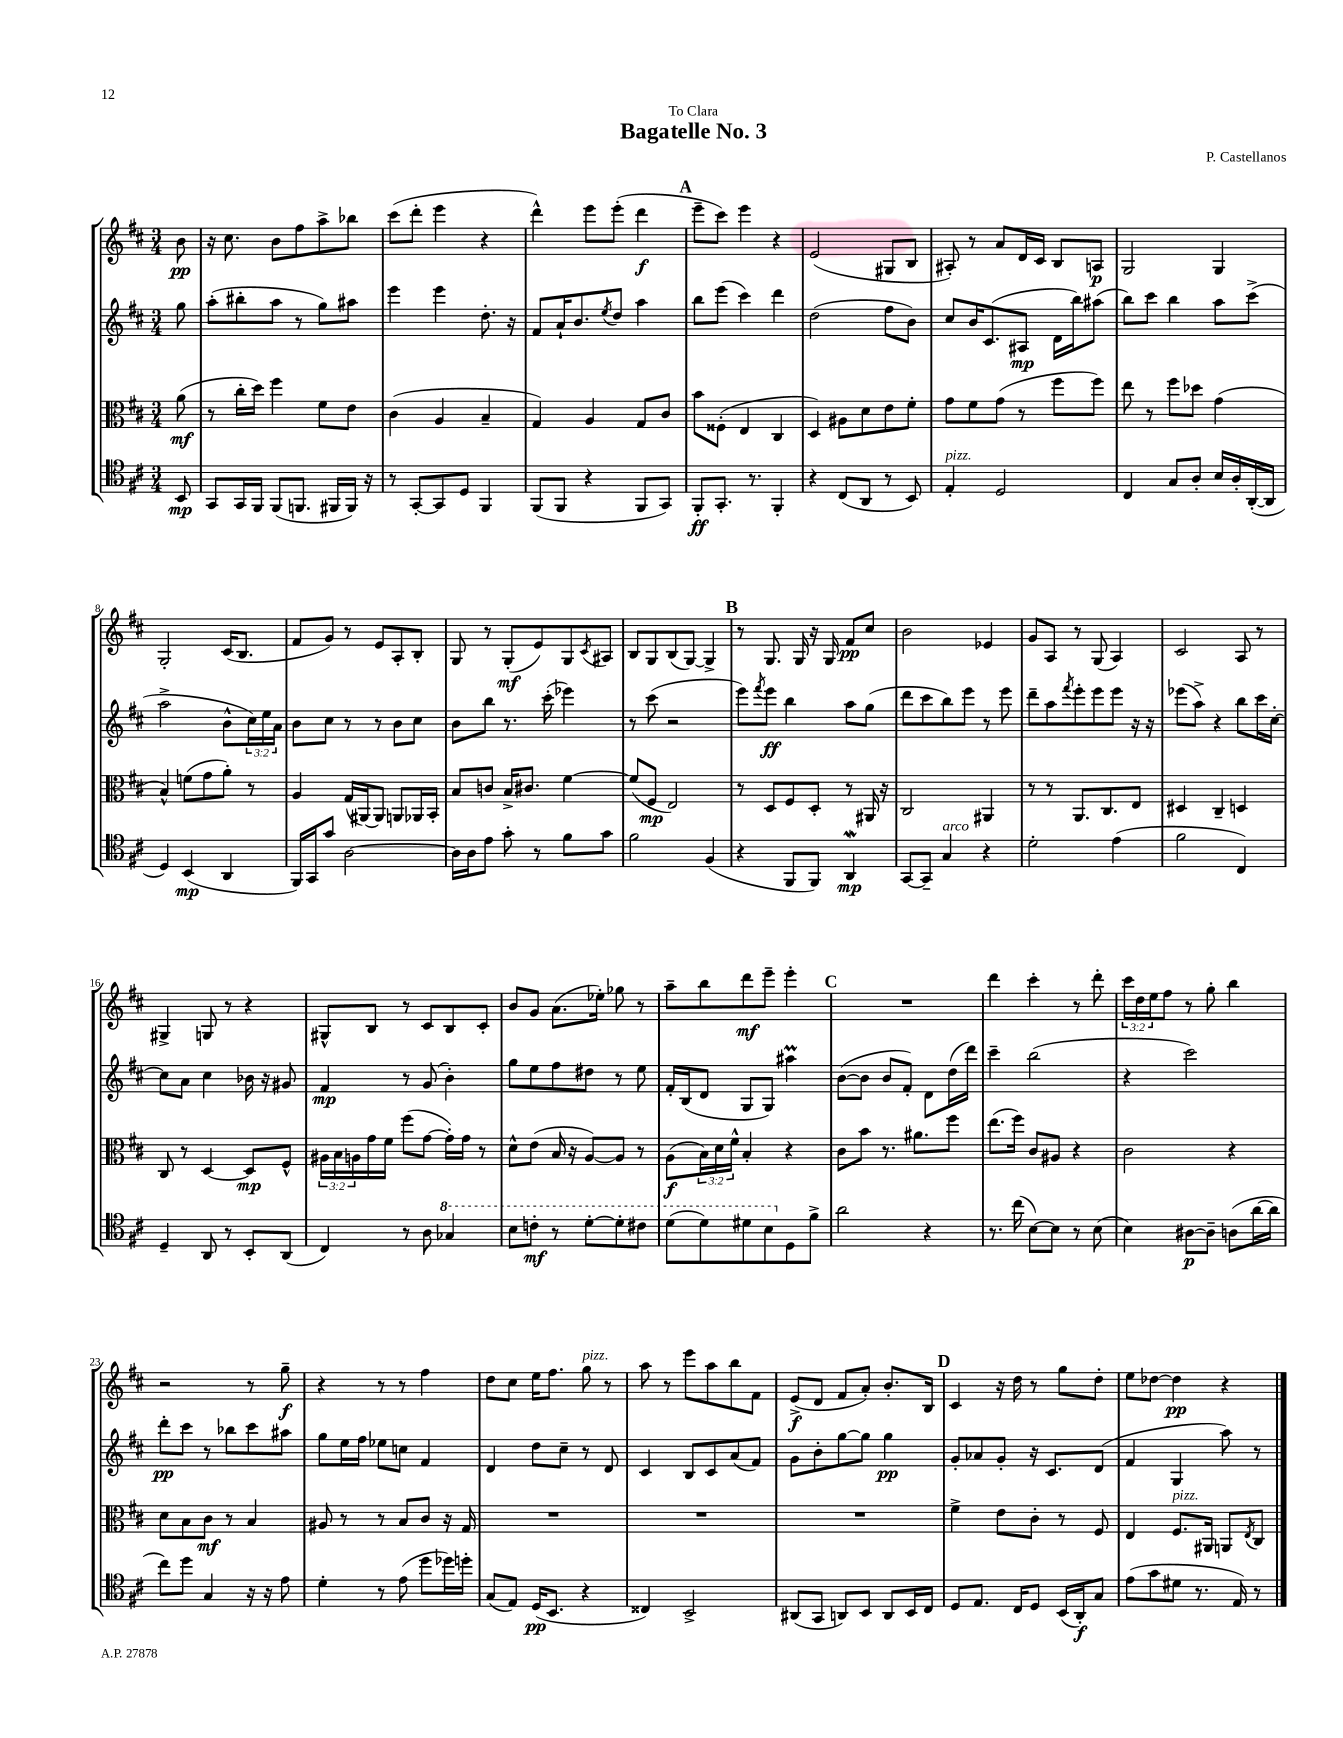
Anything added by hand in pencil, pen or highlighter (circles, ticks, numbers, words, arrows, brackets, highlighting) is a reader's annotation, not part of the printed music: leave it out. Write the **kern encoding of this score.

**kern	**kern	**kern	**kern
*staff4	*staff3	*staff2	*staff1
*clefC4	*clefC3	*clefG2	*clefG2
*k[f#c#]	*k[f#c#]	*k[f#c#]	*k[f#c#]
*M3/4	*M3/4	*M3/4	*M3/4
8BB/	(8a\	8gg\	8b\
=	=	=	=
8GG/L	8r	(8aa'\L	16r
.	.	.	8.cc#\
16GG/L	16cc#'\LL	8bb#'\	.
16FF#/JJ	16dd\JJ)	.	.
(8FF#/L	4ff#\	8aa\J	8b\L
8.FF/J	.	8r	8ff#\
.	8f#\L	8gg\L)	8aa^\
16FF#/LL	.	.	.
16FF#/JJ)	8e\J	8aa#\J	8bb-\J
16r	.	.	.
=	=	=	=
8r	(4c#\	4eee\	(8ccc#\L
[8GG'/L	.	.	8ddd'\J
8GG/]	4A/	4eee\	4eee\
8D/J	.	.	.
4FF#/	4B~/	8.dd'\	4r
.	.	16r	.
=	=	=	=
(8FF#/L	4G/)	8f#/L	4ddd^^\)
8FF#/J	.	16a`/K	.
.	.	8.b/	.
4r	4A/	.	8eee\L
.	.	8qee/	.
.	.	8dd/J	(8eee'\J
8FF#/L	8G/L	4aa\	4ddd\
8GG/J)	8c#/J	.	.
=	=	=	=
8FF#'/L	8b\L	8bb\L	8eee~\L
8.GG'/J	(8F##'\J	(8eee\J	8ccc#\J)
.	4E/	4ccc#\)	4eee\
8.r	.	.	.
4FF#'/	4C#/	4ddd\	4r
=	=	=	=
4r	4D/)	(2dd\	(2e/
(8C#/L	8A#\L	.	.
8AA/J	8d\	.	.
8r	8e\	8ff#\L	8G#/L
8BB/)	8f#'\J	8b\J)	8B/J
=	=	=	=
4E'/	8g\L	8cc#/L	8A#'/)
.	8f#\	16b/K	8r
.	.	(8.c#/	.
2D/	(8g\J	.	8a/L
.	8r	8A#/J	16d/L
.	.	.	16c#/JJ
.	8ff#\L	16d\LL	8B/L
.	.	16bb\J)	.
.	8ff#\J)	(8aa#\J	8A/J
=	=	=	=
4C#/	8ee\	8bb\L)	2G/
.	8r	8ccc#\J	.
8G/L	8ff#\L	4bb\	.
8A'/J	8dd-\J	.	.
16B/LL	(4g\	8aa\L	4G/
16A'/	.	.	.
([16AA'/	.	(8ccc#^\J	.
16AA/]JJ	.	.	.
=	=	=	=
4D/)	4B^^/)	2aa^\	2G'/
(4BB/	(8f\L	.	.
.	8g\	.	.
4AA/	8a'\J)	8b^^\L	(16c#/LK
.	.	.	8.B/J
.	8r	24cc#\L)	.
.	.	24ee\	.
.	.	24a\JJ	.
=	=	=	=
16FF#/LL)	4A/	8b\L	8f#/L
16GG/J	.	.	.
8g/J	.	8cc#\J	8g/J)
[2A\	(16G/LL	8r	8r
.	[16AA#/J)	.	.
.	8AA#/]J	8r	8e/L
.	8AA/L	8b\L	8A'/
.	16AA-/L	8cc#\J	8B'/J
.	16BB'/JJ	.	.
=	=	=	=
16A\]LL	8B/L	8b\L	8G/
16A\J	.	.	.
8e\J	8c/J	8bb\J	8r
8g'\	16B^/LK	8.r	(8G'/L
.	8.c#/J	.	.
8r	.	.	8e/)
.	.	(16ccc#'\	.
8f#\L	[4f#\	4eee-\)	8G/
.	.	.	8qc#/
8g\J	.	.	8A#/J
=	=	=	=
2f#\	(8f#/]L	8r	8B/L
.	8F#/J	(8ccc#\	8G/
.	2E/)	2r	(8B/
.	.	.	[8G/J)
(4F#/	.	.	4G^/]
=	=	=	=
4r	8r	8eee\L)	8r
.	.	8qfff#/	.
.	8D/L	8eee\J	8.G/
8FF#/L	8F#/	4bb\	.
.	.	.	16G/
8FF#/J)	8D'/J	.	16r
.	.	.	16G/
4AA/	8r	8aa\L	8f#/L
.	16AA#/	(8gg\J	8cc#/J
.	16r	.	.
=	=	=	=
[8GG/L	2C#/	8ddd\L	2b\
8GG~/]J	.	8ccc#\	.
4G/	.	8bb\)	.
.	.	8eee\J	.
4r	4AA#/	8r	4e-/
.	.	8eee\	.
=	=	=	=
2d'\	8r	8ddd~\L	8g/L
.	8r	8aa\	8A/J
.	.	8qfff#/	.
.	8.AA/L	8eee'\	8r
.	.	8eee\	(8G/
.	8.C#/	.	.
(4e\	.	8eee\J	4A/)
.	8E/J	16r	.
.	.	16r	.
=	=	=	=
2f#\	4D#/	(8eee-\L	2c#/
.	.	8aa^\J)	.
.	4C#~/	4r	.
4C#/)	4D/	8bb\L	8A/
.	.	16ccc#\L	8r
.	.	[16cc#'\JJ	.
=	=	=	=
4D~/	8C#/	8cc#\]L	4G#^/
.	8r	8a\J	.
8AA/	[4D/	4cc#\	8G/
8r	.	.	8r
8BB'/L	8D/]L	16b-\	4r
.	.	16r	.
(8AA/J	8F#^^/J	8g#/	.
=	=	=	=
4C#/)	24A#\LL	4f#/	8G#^^/L
.	24B\	.	.
.	24A\	.	.
.	16g\	.	8B/J
.	16f#\JJ	.	.
8r	(8ff#\L	8r	8r
8A\	[8g\J	(8g/	8c#/L
4g-/	16g'\]LL)	4b'\)	8B/
.	16g\JJ	.	.
.	8r	.	8c#'/J
=	=	=	=
8b\L	8d^^\L	8gg\L	8b/L
8cc'\J	(8e\J	8ee\	8g/J
8r	16B/	8ff#\	(8.a\L
.	16r	.	.
[8dd'\L	[8A/L)	8dd#\J	.
.	.	.	16ee-'\Jk)
8dd'\]	8A/]J	8r	8gg-\
8cc#\J	8r	8ee\	8r
=	=	=	=
(8dd\L	(8A\L	16f#'/LL	8aa~\L
.	.	(16B/J	.
8dd\)	24B\L)	8d/J	8bb\
.	24d\	.	.
.	24f#^^\JJ	.	.
8dd#\	4B'/	8G/L	8ddd\
8b\	.	8G/J)	8eee~\J
8D\	4r	4aa#\	4eee'\
8f#^\J	.	.	.
=	=	=	=
2a\	8c#\L	([8b\L	2.r
.	8b\J	8b\]J	.
.	8.r	8b/L	.
.	.	8f#'/J)	.
.	8.a#\L	.	.
4r	.	8d\L	.
.	8ff#\J	(16dd\L	.
.	.	16ddd\JJ)	.
=	=	=	=
8.r	(8.ee\L	4ccc#~\	4ddd\
(16cc#\	16ff#\Jk)	.	.
[8B\L)	8c#/L	(2bb\	4ccc#'\
8B\]J	8A#/J	.	.
8r	4r	.	8r
(8B\	.	.	8ddd'\
=	=	=	=
4B\)	2c#\	4r	24ccc#\LL
.	.	.	24dd\
.	.	.	24ee\J
.	.	.	8ff#\J
[8A#\L	.	2ccc#\)	8r
8A#~\]J	.	.	8gg'\
(8A\L	4r	.	4bb\
[16a\L	.	.	.
16a\]JJ	.	.	.
=	=	=	=
8cc#\L)	8d\L	8ddd'\L	2r
8dd\J	8B\	8ccc#\J	.
4G/	8c#\J	8r	.
.	8r	8bb-\L	.
16r	4B/	8ccc#\	8r
16r	.	.	.
8e\	.	8aa#\J	8gg~\
=	=	=	=
4d'\	8A#/	8gg\L	4r
.	8r	16ee\L	.
.	.	16ff#\JJ	.
8r	8r	8ee-\L	8r
(8e\	8B/L	8cc\J	8r
8dd\L	8c#/J	4f#/	4ff#\
16dd-\L)	16r	.	.
16dd'\JJ	16G/	.	.
=	=	=	=
(8G/L	2.r	4d/	8dd\L
8E/J)	.	.	8cc#\J
(16D/LK	.	8dd\L	16ee\LK
8.BB/J	.	.	8.ff#\J
.	.	8cc#~\J	.
4r	.	8r	8gg\
.	.	8d/	8r
=	=	=	=
4C##/)	2.r	4c#/	8aa\
.	.	.	8r
2BB^/	.	8B/L	8eee\L
.	.	8c#/	8aa\
.	.	(8a/	8bb\
.	.	8f#/J)	8f#\J
=	=	=	=
(8AA#/L	2.r	8g\L	(8e^/L
8GG/J	.	8b'\	8d/J
8AA/L)	.	[8gg\	8f#/L
8BB/J	.	8gg\]J	8a'/J)
8AA/L	.	4gg\	8.b'/L
16BB/L	.	.	.
16C#/JJ	.	.	16B/Jk
=	=	=	=
8D/L	4f#^\	8g'/L	4c#/
8.E/J	.	8a-/	.
.	8e\L	8g'/J	16r
16C#/LK	.	.	16dd\
8D/J	8c#'\J	16r	8r
.	.	8.c#/L	.
(16BB/LL	8r	.	8gg\L
16AA'/J)	.	.	.
8G/J	8F#/	(8d/J	8dd'\J
=	=	=	=
(8e\L	4E/	4f#/	8ee\L
8g\	.	.	[8dd-\J
8d#\J	8.F#/L	4G/	4dd-\]
8.r	.	.	.
.	16AA#/Jk	.	.
.	8AA/L	8aa\)	4r
16E/)	.	.	.
.	8qE/	.	.
8r	8C#/J	8r	.
==	==	==	==
*-	*-	*-	*-
